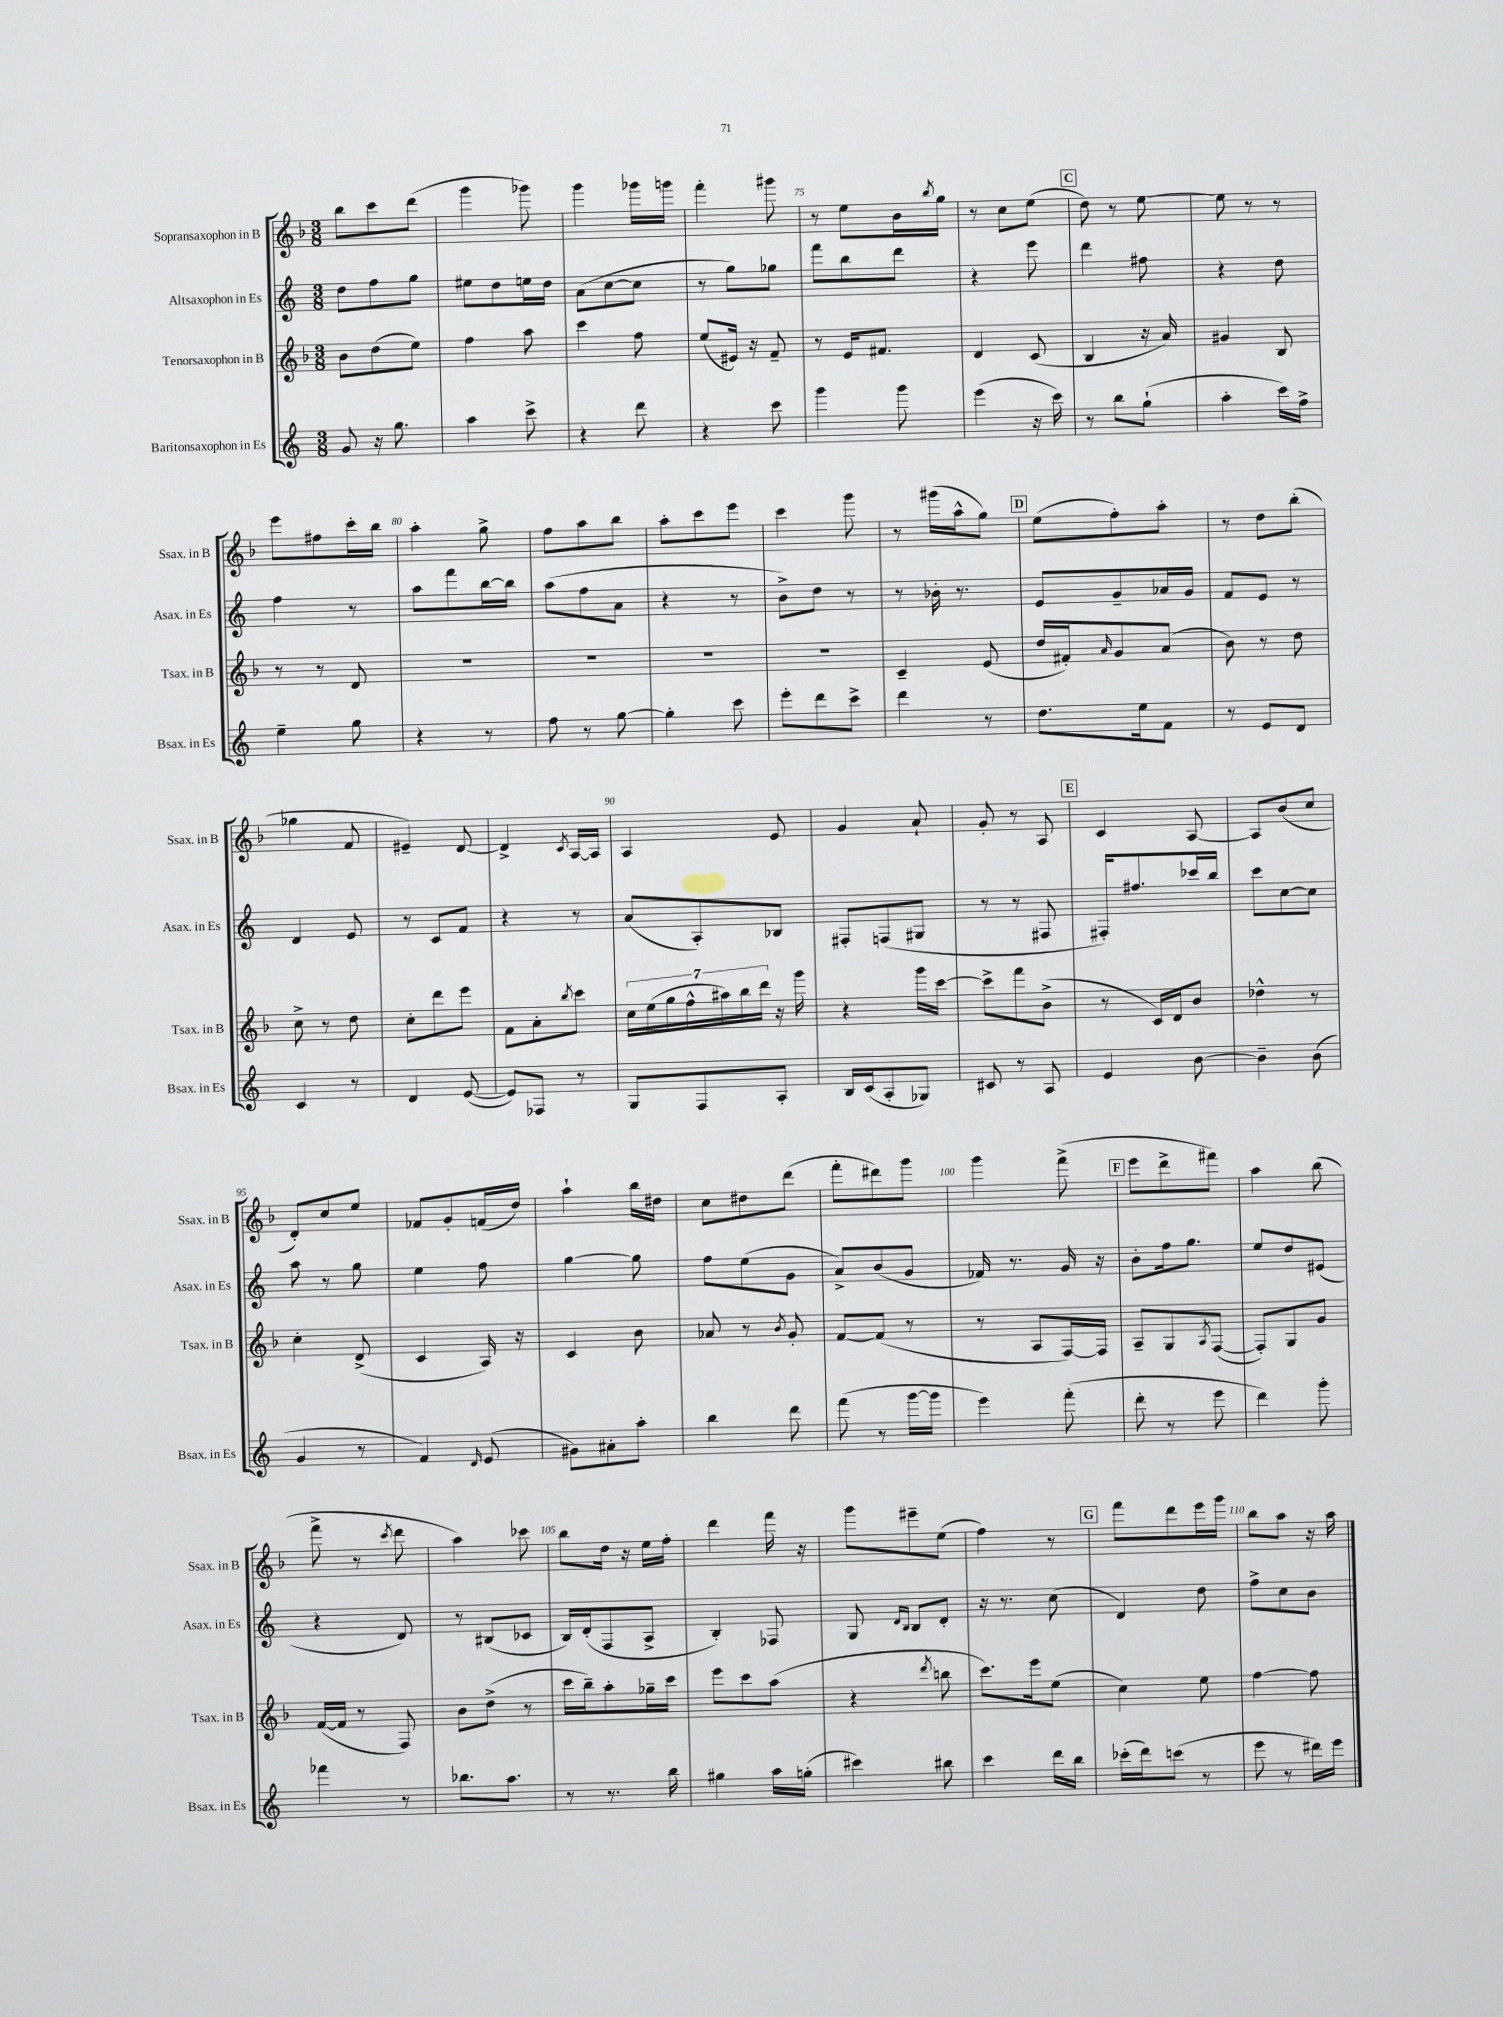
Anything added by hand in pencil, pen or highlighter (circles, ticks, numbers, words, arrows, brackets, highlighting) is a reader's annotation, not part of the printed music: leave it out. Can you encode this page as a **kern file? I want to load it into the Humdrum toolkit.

**kern	**kern	**kern	**kern
*staff4	*staff3	*staff2	*staff1
*clefG2	*clefG2	*clefG2	*clefG2
*k[]	*k[b-]	*k[]	*k[b-]
*M3/8	*M3/8	*M3/8	*M3/8
8g	8b-	8dd	8bb-
16r	(8dd	8ff	8ccc
8.gg	.	.	.
.	8ee)	8gg	(8ddd
=	=	=	=
4aa	4ff	8ee#	4ggg
.	.	8dd	.
8ccc^	8aa	16ee	8ggg-)
.	.	16dd	.
=	=	=	=
4r	4ccc	(8a	4ggg
.	.	[8cc	.
8ddd	8ff	8cc]	16ggg-
.	.	.	16ggg
=	=	=	=
4r	(8ee	8r	4fff'
.	16e#)	8gg)	.
.	16r	.	.
8ccc	8f~	8gg-	8ggg#
=	=	=	=
4ggg	8r	8fff	8r
.	16e	8bb	8ee
.	8.f#	.	.
8ggg	.	8ddd	16b-
.	.	.	8qbb-
.	.	.	16gg
=	=	=	=
(4eee	4d	4r	8r
.	.	.	8cc
16r	(8c	8eee	(8ee
16ccc)	.	.	.
=	=	=	=
8r	4B-	4ddd	8dd)
8bb	.	.	8r
(8gg`	16r	8ff#	[8ee
.	16a)	.	.
=	=	=	=
4aa'	4g#	4r	8ee]
.	.	.	8r
16ccc)	8B-	8dd	8r
16ff^	.	.	.
=	=	=	=
4ee~	8r	4ff	8eee
.	8r	.	8ff#
8gg	8d	8r	16ccc'
.	.	.	16bb-
=	=	=	=
4r	4.r	8aa	4aa'
.	.	8fff	.
8r	.	[16bb	8gg^
.	.	16bb]	.
=	=	=	=
8ff	4.r	(8aa	8ff
8r	.	8ff	8aa
[8gg	.	8a	8bb-
=	=	=	=
4gg']	4.r	4r	8aa'
.	.	.	8ccc
8ccc	.	8r	8eee
=	=	=	=
8eee'	4.r	8b^)	4ccc
8ddd	.	8dd	.
8ccc^	.	8r	8ggg
=	=	=	=
4ddd	4c~	8r	8r
.	.	16b-'	(16ggg#
.	.	8.r	16aa^^
8r	(8e	.	8gg)
=	=	=	=
8.dd	16dd	8e	(8ee
.	16f#')	.	.
.	16qqa	.	.
.	8g	8g~	8ff')
16ee	.	.	.
8f	(8a	16a-	8aa'
.	.	16g	.
=	=	=	=
8r	8b-)	8f	8r
8e	8r	8e	8dd
8d	8dd	8r	(8bb-'
=	=	=	=
4c	8cc^	4d	4gg-
.	8r	.	.
8r	8dd	8e	8f
=	=	=	=
4d	8cc'	8r	4e#~)
.	8ddd	8c	.
([8e	8eee	8f	[8d
=	=	=	=
8e])	8f	4r	4d^]
8F-	8a'	.	.
.	8qbb-	.	8qc
8r	8ccc	8r	[16A
.	.	.	16A]
=	=	=	=
8G	28cc	(8a	4A
.	(28ee	.	.
.	28gg	.	.
.	28ff^^	.	.
8F	.	8A')	.
.	28aa#)	.	.
.	28bb-	.	.
.	28ddd	.	.
8A'	16r	8B-	8e
.	16ggg	.	.
=	=	=	=
16B	4r	8F#'	4g
(16c	.	.	.
8A'	.	(8F	.
8G-)	16ggg	8G#	8a`
.	[16ccc	.	.
=	=	=	=
8c#	8ccc^]	8r	8g'
8r	8fff	8r	8r
8A	(8b-^	8F#	8A
=	=	=	=
4e	8r	16F#')	4c
.	.	8.ff#	.
.	16c)	.	.
.	16d	.	.
[8b	8b-	16ccc-	[8A
.	.	16bb	.
=	=	=	=
4b~]	4dd-^^	8ccc	8A]
.	.	[8cc	(8b-
(8b	8r	8cc]	8cc
=	=	=	=
4g	4cc'	8aa	8d')
.	.	8r	8cc
8r	(8d^	8gg	8ee
=	=	=	=
4f)	4c	4ee	8f-
.	.	.	8g'
16qqd	.	.	.
(8e	16A)	8ff	(16f
.	16r	.	16dd)
=	=	=	=
8g#)	4c	[4gg	4aa`
8a#'	.	.	.
8aa'	8b-	8gg]	16bb-
.	.	.	16dd#
=	=	=	=
4bb	8a-	8ff	8cc
.	8r	(8ee	8dd#
.	8qb-	.	.
8ddd	8g'	8g	(8ddd
=	=	=	=
(8fff	[8f	8a^)	8fff'
8r	(8f]	(8b	8ddd#)
[16ggg	8r	8g	8ggg
16ggg]	.	.	.
=	=	=	=
4eee)	8r	16f-)	4ggg
.	.	8.r	.
.	8A	.	.
(8fff'	[16F)	16g	(8fff^
.	16F]	16r	.
=	=	=	=
8ddd'	8A~	8b'	8eee
8r	8G	16ff	8ddd^
.	.	8.gg	.
.	8qA	.	.
8eee	([8F	.	8fff#)
=	=	=	=
4ddd)	8F'])	8ee	4aa
.	8G	8dd	.
8ggg'	8g	(8e#	(8bb-
=	=	=	=
4fff-	([16f	4r	8fff^
.	16f]	.	.
.	8r	.	8r
.	.	.	8qccc
8r	8F)	8d)	8ddd
=	=	=	=
8.bb-	8b-	8r	4aa)
.	(8dd^	(8B#	.
8.aa	.	.	.
.	8r	8c-	8ccc-
=	=	=	=
8r	16ccc	16B)	8bb-
.	16bb-~)	(16d'	.
8.r	8aa'	8F	16dd
.	.	.	16r
.	16gg-~	8A^	16ee
16bb	16ccc	.	16ff'
=	=	=	=
4gg#	8eee	4B')	4ddd
.	8ccc	.	.
16aa	(8aa	8F-	16fff
(16gg'	.	.	16r
=	=	=	=
4ccc#)	4r	8G	8ggg
.	.	16qqd	.
.	.	16qqB	.
.	.	8B	8eee#~
.	8qddd	.	.
8bb#	8bb	8d'	(8ee
=	=	=	=
4ccc	8.ccc)	16r	4ff)
.	.	8.r	.
.	16eee	.	.
16ddd	(8ee	(8cc	8r
16bb	.	.	.
=	=	=	=
(16ccc-'	4cc)	4d)	8fff
16ddd)	.	.	.
(8ccc	.	.	8ddd
8r	8ee	8dd	16eee
.	.	.	16ggg
=	=	=	=
8eee	[4ff	8ff^	8bb-
8r	.	8cc	8aa
16ddd#)	8ff]	8b	16r
16eee	.	.	16aa
==	==	==	==
*-	*-	*-	*-
